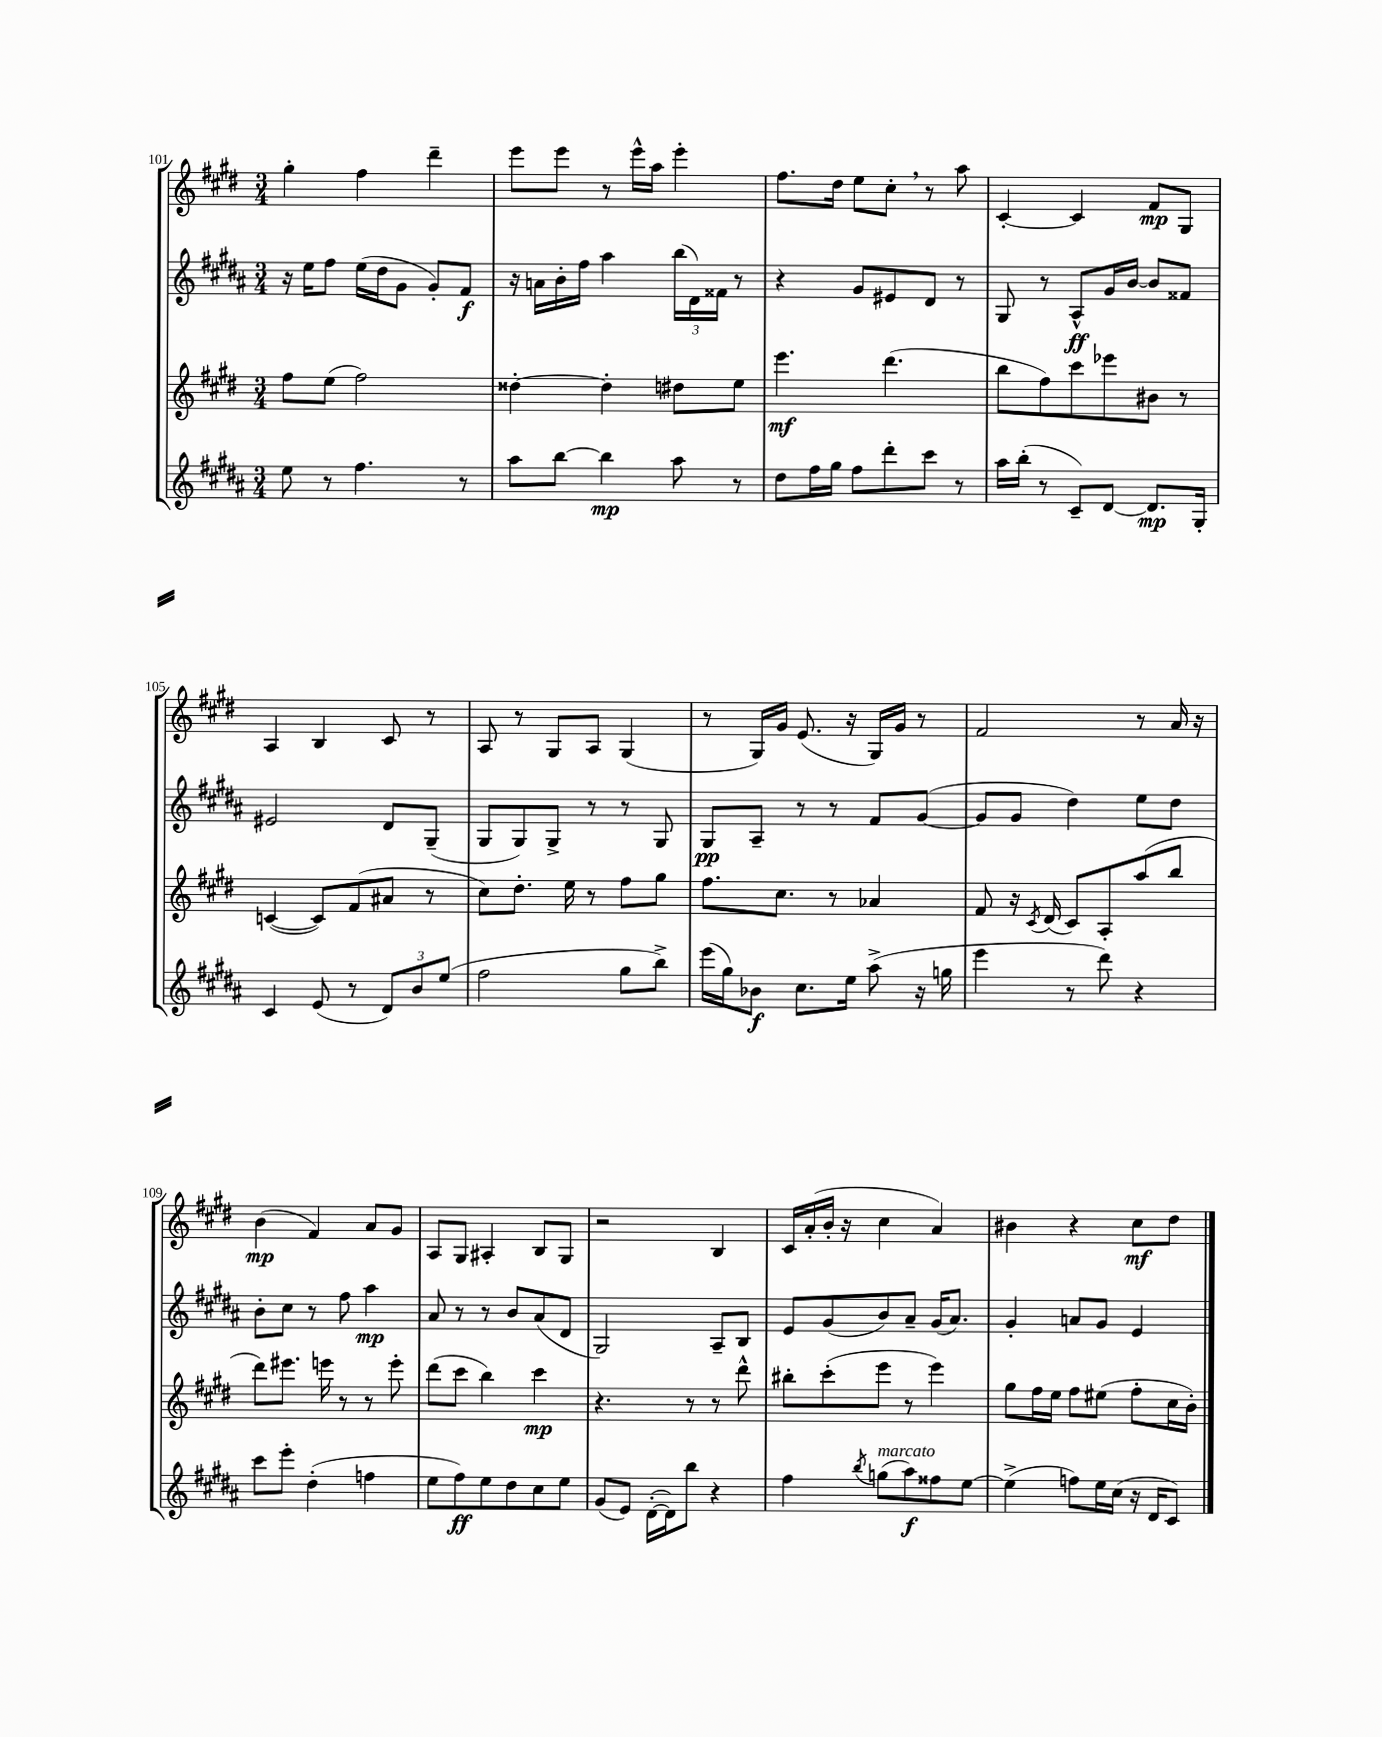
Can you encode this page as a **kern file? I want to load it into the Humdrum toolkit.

**kern	**dynam	**kern	**dynam	**kern	**dynam	**kern	**dynam
*part4	*part4	*part3	*part3	*part2	*part2	*part1	*part1
*staff4	*staff4	*staff3	*staff3	*staff2	*staff2	*staff1	*staff1
*clefG2	*	*clefG2	*	*clefG2	*	*clefG2	*
*k[f#c#g#d#a#]	*	*k[f#c#g#d#]	*	*k[f#c#g#d#a#]	*	*k[f#c#g#d#]	*
*M3/4	*	*M3/4	*	*M3/4	*	*M3/4	*
=101	=101	=101	=101	=101	=101	=101	=101
8ee\	.	8ff#\L	.	16r	.	4gg#'\	.
.	.	.	.	16ee\KL	.	.	.
8r	.	(8ee\J	.	8ff#\J	.	.	.
4.ff#\	.	2ff#\)	.	(16ee\LL	.	4ff#\	.
.	.	.	.	16dd#\J	.	.	.
.	.	.	.	8g#\J	.	.	.
.	.	.	.	8g#'/L)	.	4ddd#~\	.
8r	.	.	.	8f#/J	f	.	.
=102	=102	=102	=102	=102	=102	=102	=102
8aa#\L	.	[4dd##X'\	.	16r	.	8eee\L	.
.	.	.	.	16an\LL	.	.	.
[8bb\J	.	.	.	16b'\	.	8eee\J	.
.	.	.	.	16ff#\JJ	.	.	.
4bb\]	mp	4dd##'\]	.	4aa#\	.	8r	.
.	.	.	.	.	.	16eee^^\LL	.
.	.	.	.	.	.	16aa\JJ	.
8aa#\	.	8dd#X\L	.	(24bb\LL	.	4eee'\	.
.	.	.	.	24d#\)	.	.	.
.	.	.	.	24f##X\JJ	.	.	.
8r	.	8ee\J	.	8r	.	.	.
=103	=103	=103	=103	=103	=103	=103	=103
8dd#\L	.	4.eee\	mf	4r	.	8.ff#\L	.
16ff#\L	.	.	.	.	.	.	.
16gg#\JJ	.	.	.	.	.	16dd#\Jk	.
8ff#\L	.	.	.	8g#/L	.	8ee\L	.
8ddd#'\	.	(4.ddd#\	.	8e#X/	.	8cc#',\J	.
8ccc#\J	.	.	.	8d#/J	.	8r	.
8r	.	.	.	8r	.	8aa\	.
=104	=104	=104	=104	=104	=104	=104	=104
16aa#\LL	.	8bb\L	.	8G#/	.	[4c#'/	.
(16bb'\JJ	.	.	.	.	.	.	.
8r	.	8ff#\)	.	8r	.	.	.
8c#~/L)	.	8ccc#\	.	8A#^^/L	ff	4c#/]	.
[8d#/J	.	8eee-X\	.	16g#/L	.	.	.
.	.	.	.	[16b/JJ	.	.	.
8.d#/L]	mp	8b#X\J	.	8b/L]	.	8f#/L	mp
.	.	8r	.	8f##X/J	.	8G#/J	.
16G#'/Jk	.	.	.	.	.	.	.
!!LO:LB:g=z
=105	=105	=105	=105	=105	=105	=105	=105
4c#/	.	([4cn/	.	2e#X/	.	4A/	.
(8e/	.	8c/L])	.	.	.	4B/	.
8r	.	(8f#/	.	.	.	.	.
12d#/L)	.	8a#X/J	.	8d#/L	.	8c#/	.
12b/	.	.	.	.	.	.	.
.	.	8r	.	(8G#~/J	.	8r	.
(12ee/J	.	.	.	.	.	.	.
=106	=106	=106	=106	=106	=106	=106	=106
2ff#\	.	8cc#\L)	.	8G#/L	.	8A/	.
.	.	8.dd#'\J	.	8G#/)	.	8r	.
.	.	.	.	8G#^/J	.	8G#/L	.
.	.	16ee\	.	.	.	.	.
.	.	8r	.	8r	.	8A/J	.
8gg#\L	.	8ff#\L	.	8r	.	(4G#/	.
8bb^\J)	.	8gg#\J	.	8G#/	.	.	.
=107	=107	=107	=107	=107	=107	=107	=107
(16eee\LL	.	8.ff#\L	.	8G#/L	pp	8r	.
16gg#\J)	.	.	.	.	.	.	.
8b-X\J	f	.	.	8A#~/J	.	16G#/LL)	.
.	.	8.cc#\J	.	.	.	16g#/JJ	.
8.cc#\L	.	.	.	8r	.	(8.e/	.
.	.	8r	.	8r	.	.	.
16ee\Jk	.	.	.	.	.	16r	.
(8aa#^\	.	4a-X/	.	8f#/L	.	16G#/LL)	.
.	.	.	.	.	.	16g#/JJ	.
16r	.	.	.	([8g#/J	.	8r	.
16ggn\	.	.	.	.	.	.	.
=108	=108	=108	=108	=108	=108	=108	=108
4eee\	.	8f#/	.	8g#/L]	.	2f#/	.
.	.	16r	.	8g#/J	.	.	.
.	.	8qc#/	.	.	.	.	.
.	.	(16d#/	.	.	.	.	.
8r	.	8c#/L)	.	4dd#\)	.	.	.
8ddd#\)	.	8A'/	.	.	.	.	.
4r	.	(8aa/	.	8ee\L	.	8r	.
.	.	8bb/J	.	8dd#\J	.	16a/	.
.	.	.	.	.	.	16r	.
!!LO:LB:g=z
=109	=109	=109	=109	=109	=109	=109	=109
8ccc#\L	.	8ddd#\L)	.	8b'\L	.	(4b\	mp
8eee'\J	.	8.eee#X\J	.	8cc#\J	.	.	.
(4dd#'\	.	.	.	8r	.	4f#/)	.
.	.	16eeen\	.	.	.	.	.
.	.	8r	.	8ff#\	.	.	.
4ffn\	.	8r	.	4aa#\	mp	8a/L	.
.	.	8eee'\	.	.	.	8g#/J	.
=110	=110	=110	=110	=110	=110	=110	=110
8ee\L	.	(8ddd#\L	.	8a#/	.	8A/L	.
8ff#\)	ff	8ccc#\J	.	8r	.	8G#/J	.
8ee\	.	4bb\)	.	8r	.	4A#X'/	.
8dd#\	.	.	.	8b/L	.	.	.
8cc#\	.	4ccc#\	mp	(8a#/	.	8B/L	.
8ee\J	.	.	.	8d#/J	.	8G#/J	.
=111	=111	=111	=111	=111	=111	=111	=111
(8g#/L	.	4.r	.	2G#/)	.	2r	.
8e/J)	.	.	.	.	.	.	.
([16d#'\LL	.	.	.	.	.	.	.
16d#\J])	.	.	.	.	.	.	.
8bb\J	.	8r	.	.	.	.	.
4r	.	8r	.	8A#~/L	.	4B/	.
.	.	8ddd#^^\	.	8B/J	.	.	.
=112	=112	=112	=112	=112	=112	=112	=112
4ff#\	.	8bb#X'\L	.	8e/L	.	16c#/LL	.
.	.	.	.	.	.	(16a'/	.
.	.	(8ccc#'\	.	(8g#/	.	16b'/JJ	.
.	.	.	.	.	.	16r	.
8qbb/	.	.	.	.	.	.	.
!LO:TX:a:i:t=marcato	!	!	!	!	!	!	!
(8ggn\L	.	8eee\J	.	8b/)	.	4cc#\	.
8aa#\)	f	8r	.	8a#~/J	.	.	.
8ff##X\	.	4eee\)	.	(16g#/KL	.	4a/)	.
.	.	.	.	8.a#/J)	.	.	.
[8ee\J	.	.	.	.	.	.	.
=113	=113	=113	=113	=113	=113	=113	=113
(4ee^\]	.	8gg#\L	.	4g#'/	.	4b#X\	.
.	.	16ff#\L	.	.	.	.	.
.	.	16ee\JJ	.	.	.	.	.
8ffn\L)	.	8ff#\L	.	8an/L	.	4r	.
16ee\L	.	(8ee#X\J	.	8g#/J	.	.	.
(16cc#\JJ	.	.	.	.	.	.	.
16r	.	8ff#'\L	.	4e/	.	8cc#\L	mf
16d#/KL	.	.	.	.	.	.	.
8c#/J)	.	16cc#\L	.	.	.	8dd#\J	.
.	.	16b'\JJ)	.	.	.	.	.
==	==	==	==	==	==	==	==
*-	*-	*-	*-	*-	*-	*-	*-
